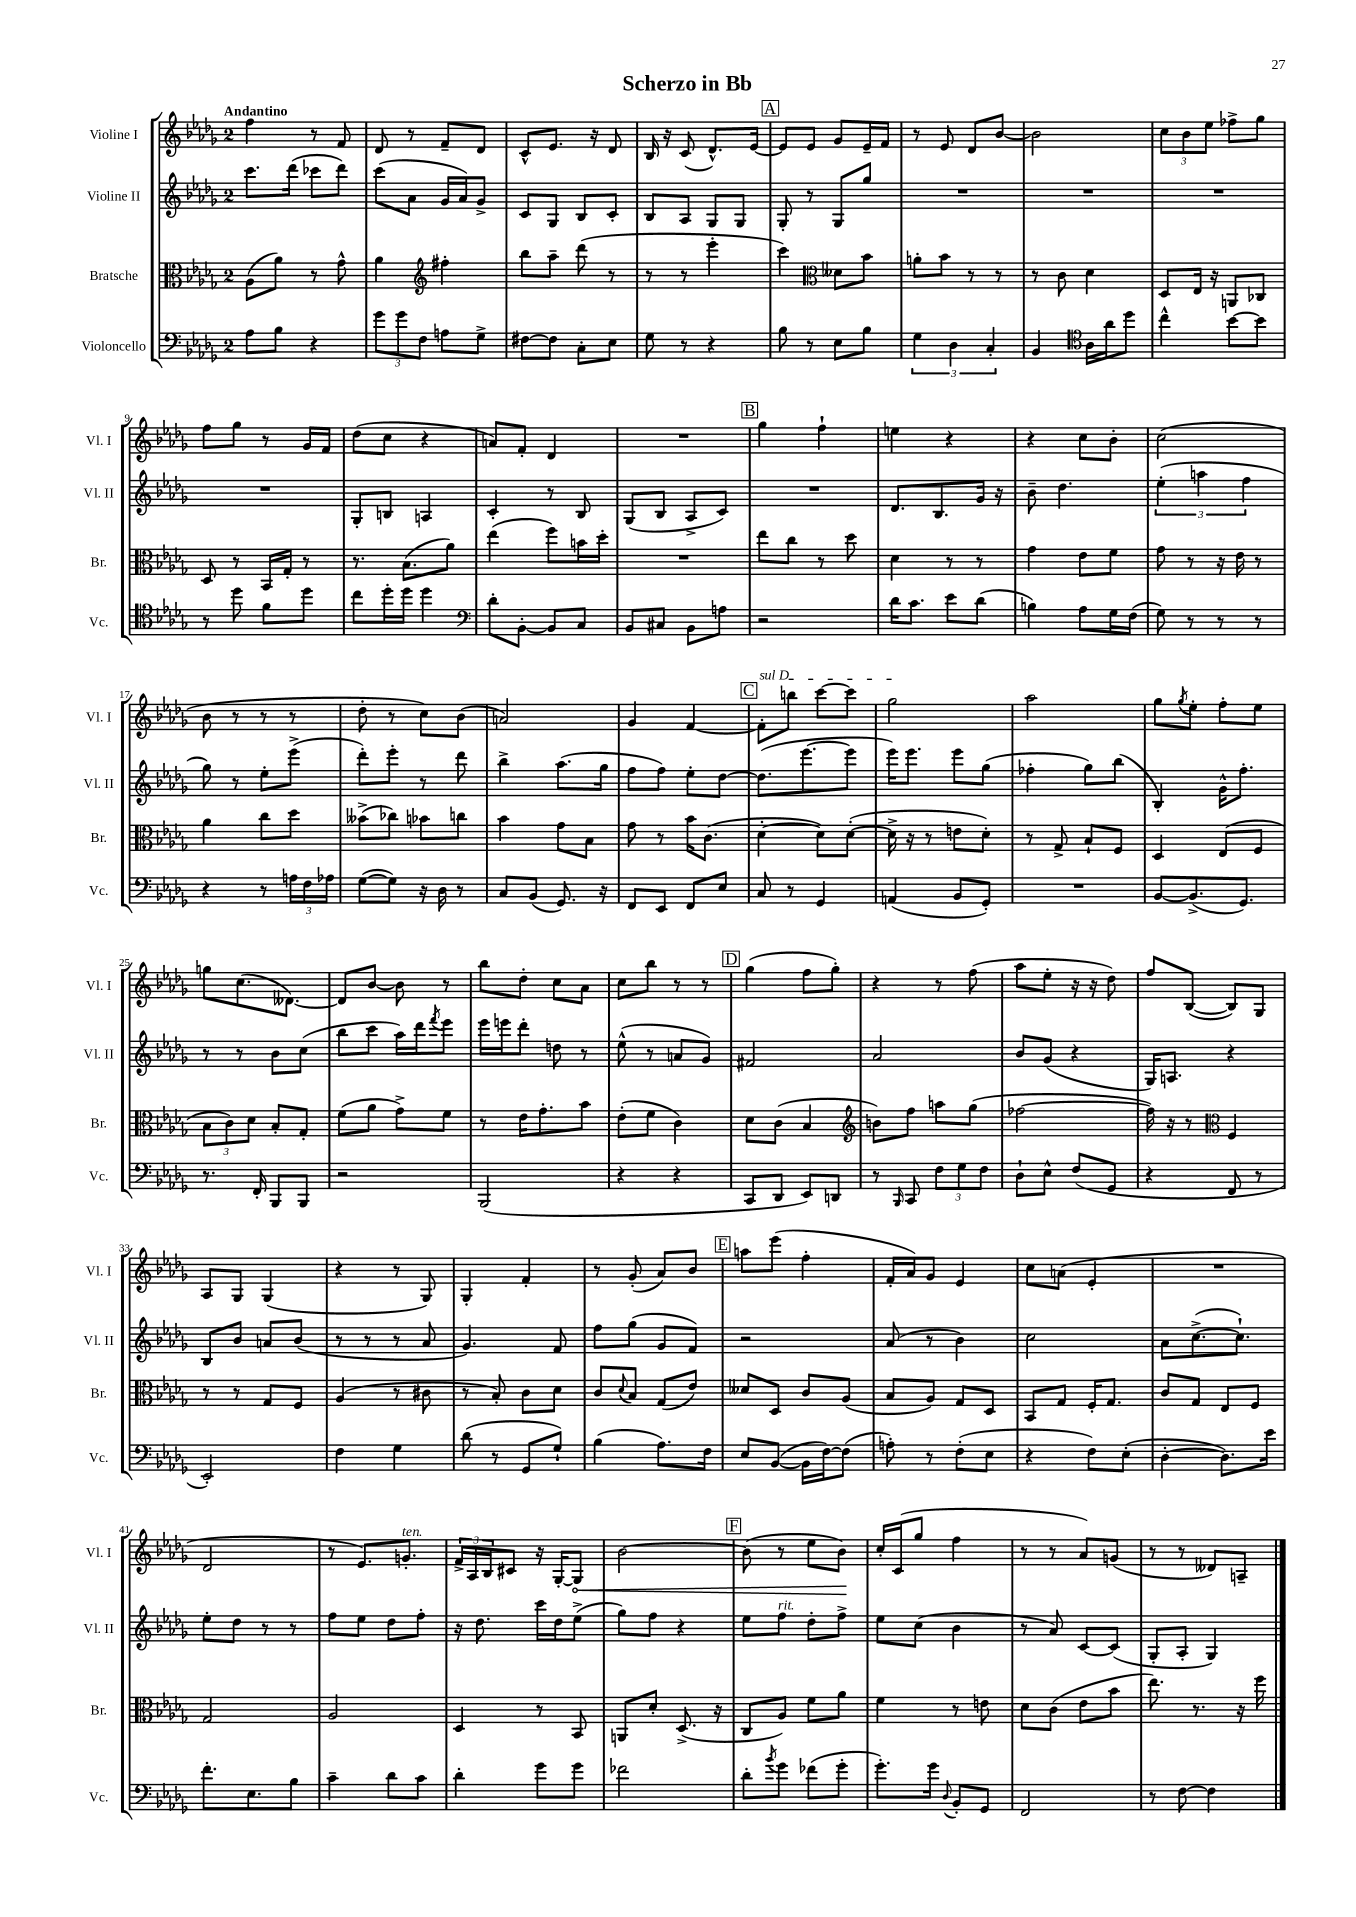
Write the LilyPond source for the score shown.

\header { title = "Scherzo in Bb" }
<<
\new StaffGroup <<
\new Staff = "s0" \with { instrumentName = "Violine I" shortInstrumentName = "Vl. I" } {
    \clef treble \key des \major \once \override Staff.TimeSignature.style = #'single-digit \time 2/4 \tempo "Andantino"
    f''4 r8 f'8 |
    des'8 r8 f'8-- des'8 |
    c'8-^ ees'8. r16 des'8 |
    bes16 r16 c'8( des'8.-^) ees'16~ |
    \mark \markup { \box "A" } ees'8 ees'8 ges'8 ees'16-- f'16 |
    r8 ees'8 des'8 bes'8~ |
    bes'2 |
    \tuplet 3/2 { c''8 bes'8 ees''8 } fes''8-> ges''8 |
    f''8 ges''8 r8 ges'16 f'16 |
    des''8( c''8 r4 |
    a'8) f'8-. des'4 |
    R2 |
    \mark \markup { \box "B" } ges''4 f''4-! |
    e''4 r4 |
    r4 c''8 bes'8-. |
    c''2( |
    bes'8 r8 r8 r8 |
    des''8-. r8 c''8) bes'8( |
    a'2) |
    ges'4 f'4~ |
    \mark \markup { \box "C" } \once \override TextSpanner.bound-details.left.text = \markup { \italic "sul D" } f'8-.\startTextSpan b''8 c'''8~ c'''8 |
    ges''2\stopTextSpan |
    aes''2 |
    ges''8 \acciaccatura { ges''8 } ees''8-. f''8-. ees''8 |
    g''8 c''8.( deses'8.~) |
    deses'8 bes'8~ bes'8 r8 |
    bes''8 des''8-. c''8 aes'8 |
    c''8 bes''8 r8 r8 |
    \mark \markup { \box "D" } ges''4( f''8 ges''8-.) |
    r4 r8 f''8( |
    aes''8 ees''8-. r16 r16 des''8) |
    f''8 bes8~( bes8) ges8 |
    aes8 ges8 ges4( |
    r4 r8 ges8) |
    ges4-. f'4-. |
    r8 ges'8-.( aes'8) bes'8 |
    \mark \markup { \box "E" } a''8 ees'''8( f''4-. |
    f'16-. aes'16) ges'8 ees'4 |
    c''8 a'8( ees'4-. |
    R2 |
    des'2 |
    r8 ees'8.) g'8.-.^\markup { \italic "ten." } |
    \tuplet 3/2 { f'16-> aes16 bes16 } cis'8 r16 ges16~-. \once \override Hairpin.circled-tip = ##t ges8\< |
    bes'2~ |
    \mark \markup { \box "F" } bes'8( r8 ees''8 bes'8\!) |
    c''16-. c'16( ges''8 f''4 |
    r8 r8 aes'8) g'8( |
    r8 r8 deses'8) a8-- \bar "|." |
}
\new Staff = "s1" \with { instrumentName = "Violine II" shortInstrumentName = "Vl. II" } {
    \clef treble \key des \major \once \override Staff.TimeSignature.style = #'single-digit \time 2/4
    c'''8. des'''16( ces'''8 des'''8) |
    c'''8( aes'8 ges'16 aes'16) ges'8-> |
    c'8 ges8 bes8 c'8-. |
    bes8 aes8 ges8 ges8 |
    \mark \markup { \box "A" } ges8-. r8 ges8 ges''8 |
    R2 |
    R2 |
    R2 |
    R2 |
    ges8-. b8 a4 |
    c'4-. r8 bes8 |
    ges8( bes8 aes8-> c'8) |
    \mark \markup { \box "B" } R2 |
    des'8. bes8. ges'16 r16 |
    bes'8-- des''4. |
    \tuplet 3/2 { ees''4-.( a''4 f''4 } |
    ges''8) r8 ees''8-. ees'''8->( |
    des'''8-.) ees'''8-. r8 des'''8 |
    bes''4-> aes''8.( ges''16 |
    f''8 f''8) ees''8-. des''8~ |
    \mark \markup { \box "C" } des''8.( ees'''8.~ ees'''8 |
    ees'''16) ees'''8. ees'''8 ges''8( |
    fes''4-. ges''8) bes''8( |
    bes4-.) ges'16-^ f''8.-. |
    r8 r8 bes'8 c''8( |
    bes''8 c'''8 aes''16) des'''16 \acciaccatura { f'''8 } ees'''8 |
    ees'''16 e'''16 des'''8-. d''8 r8 |
    ees''8-^( r8 a'8 ges'8) |
    \mark \markup { \box "D" } fis'2 |
    aes'2 |
    bes'8 ges'8( r4 |
    ges16) a8. r4 |
    bes8 bes'8 a'8 bes'8( |
    r8 r8 r8 aes'8 |
    ges'4.) f'8 |
    f''8 ges''8( ges'8 f'8) |
    \mark \markup { \box "E" } r2 |
    aes'8( r8 bes'4) |
    c''2 |
    aes'8 c''8.~->( c''8.-!) |
    ees''8-. des''8 r8 r8 |
    f''8 ees''8 des''8 f''8-. |
    r16 des''8. c'''16 des''16 ees''8->( |
    ges''8) f''8 r4 |
    \mark \markup { \box "F" } ees''8 f''8^\markup { \italic "rit." } des''8-. f''8-> |
    ees''8 c''8( bes'4 |
    r8 aes'8) c'8~ c'8( |
    ges8-. aes8-. ges4) \bar "|." |
}
\new Staff = "s2" \with { instrumentName = "Bratsche" shortInstrumentName = "Br." } {
    \clef alto \key des \major \once \override Staff.TimeSignature.style = #'single-digit \time 2/4
    aes8( aes'8) r8 ges'8-^ |
    aes'4 \clef treble fis''4-. |
    bes''8 aes''8-- des'''8( r8 |
    r8 r8 ees'''4-. |
    \mark \markup { \box "A" } c'''4) \clef alto deses'8 bes'8 |
    a'8-. bes'8 r8 r8 |
    r8 c'8 des'4 |
    des8 ees16 r16 a,8 ces8 |
    des8 r8 bes,16 ges16-. r8 |
    r8. bes8.( aes'8) |
    ees''4( f''8) b'16 des''16-. |
    R2 |
    \mark \markup { \box "B" } ees''8 c''8 r8 des''8 |
    des'4 r8 r8 |
    ges'4 ees'8 f'8 |
    ges'8 r8 r16 ees'16 r8 |
    aes'4 c''8 des''8 |
    beses'8->( ces''8) bes'8 c''8 |
    bes'4 ges'8 bes8 |
    ges'8 r8 bes'16 c'8.( |
    \mark \markup { \box "C" } des'4~-. des'8) des'8~-.( |
    des'16-> r16 r8 e'8 des'8-.) |
    r8 ges8-> bes8-! f8 |
    des4 ees8( f8 |
    \tuplet 3/2 { bes8 c'8) des'8 } bes8-. ges8-. |
    f'8( aes'8 ges'8->) f'8 |
    r8 ees'16 ges'8.-. bes'8 |
    ees'8-.( f'8 c'4) |
    \mark \markup { \box "D" } des'8 c'8( bes4 |
    \clef treble b'8) f''8 a''8 ges''8( |
    fes''2~ |
    fes''16) r16 r8 \clef alto f4 |
    r8 r8 ges8 f8 |
    aes4( r8 cis'8 |
    r8 bes8-.) c'8 des'8 |
    c'8 \appoggiatura { des'8 } bes8 ges8( ees'8) |
    \mark \markup { \box "E" } deses'8 des8 c'8 aes8( |
    bes8 aes8) ges8 des8 |
    bes,8 ges8 f16-. ges8. |
    c'8 ges8 ees8 f8 |
    ges2 |
    aes2 |
    des4 r8 bes,8 |
    a,8 des'8-. des8.->( r16 |
    \mark \markup { \box "F" } c8 aes8) f'8 aes'8 |
    f'4 r8 e'8 |
    des'8 c'8( ees'8 bes'8 |
    ees''8.) r8. r16 f''16 \bar "|." |
}
\new Staff = "s3" \with { instrumentName = "Violoncello" shortInstrumentName = "Vc." } {
    \clef bass \key des \major \once \override Staff.TimeSignature.style = #'single-digit \time 2/4
    aes8 bes8 r4 |
    \tuplet 3/2 { ges'8 ges'8 f8 } a8 ges8-> |
    fis8~ fis8 c8-. ees8 |
    ges8 r8 r4 |
    \mark \markup { \box "A" } bes8 r8 ees8 bes8 |
    \tuplet 3/2 { ges4 des4 c4-. } |
    bes,4 \clef tenor aes16 aes'16 des''8 |
    c''4-^ bes'8~ bes'8 |
    r8 des''8 f'8 des''8 |
    c''8 des''16-. des''16 des''4 |
    \clef bass des'8-. bes,8~-. bes,8 c8 |
    bes,8 cis8 bes,8 a8 |
    \mark \markup { \box "B" } r2 |
    des'16 c'8. ees'8 des'8( |
    b4) aes8 ges16 f16( |
    ges8) r8 r8 r8 |
    r4 r8 \tuplet 3/2 { a16 f16 aes16 } |
    ges8~( ges8) r16 des16 r8 |
    c8 bes,8( ges,8.) r16 |
    f,8 ees,8 f,8 ees8 |
    \mark \markup { \box "C" } c8 r8 ges,4 |
    a,4( bes,8 ges,8-.) |
    R2 |
    bes,8~ bes,8.->( ges,8.) |
    r8. f,16-. bes,,8 bes,,8 |
    r2 |
    bes,,2( |
    r4 r4 |
    \mark \markup { \box "D" } c,8 des,8 ees,8) d,8 |
    r8 \grace { bes,,16 } c,8 \tuplet 3/2 { f8 ges8 f8 } |
    des8-! ees8-^ f8( ges,8 |
    r4 f,8 r8 |
    ees,2-.) |
    f4 ges4 |
    des'8( r8 ges,8 ges8-!) |
    bes4( aes8.) f16 |
    \mark \markup { \box "E" } ees8 bes,8~( bes,16 f16~) f8( |
    a8-.) r8 f8-.( ees8 |
    r4 f8) ees8-.( |
    des4~-. des8.) ees'16 |
    f'8.-. ees8. bes8 |
    c'4-- des'8 c'8 |
    des'4-. ges'8 ges'8 |
    fes'2 |
    \mark \markup { \box "F" } des'8-. \acciaccatura { bes'8 } ges'8 fes'8( ges'8-. |
    ges'8.-.) ges'16 \appoggiatura { des8 } bes,8-. ges,8 |
    f,2 |
    r8 f8~ f4 \bar "|." |
}
>>
>>
